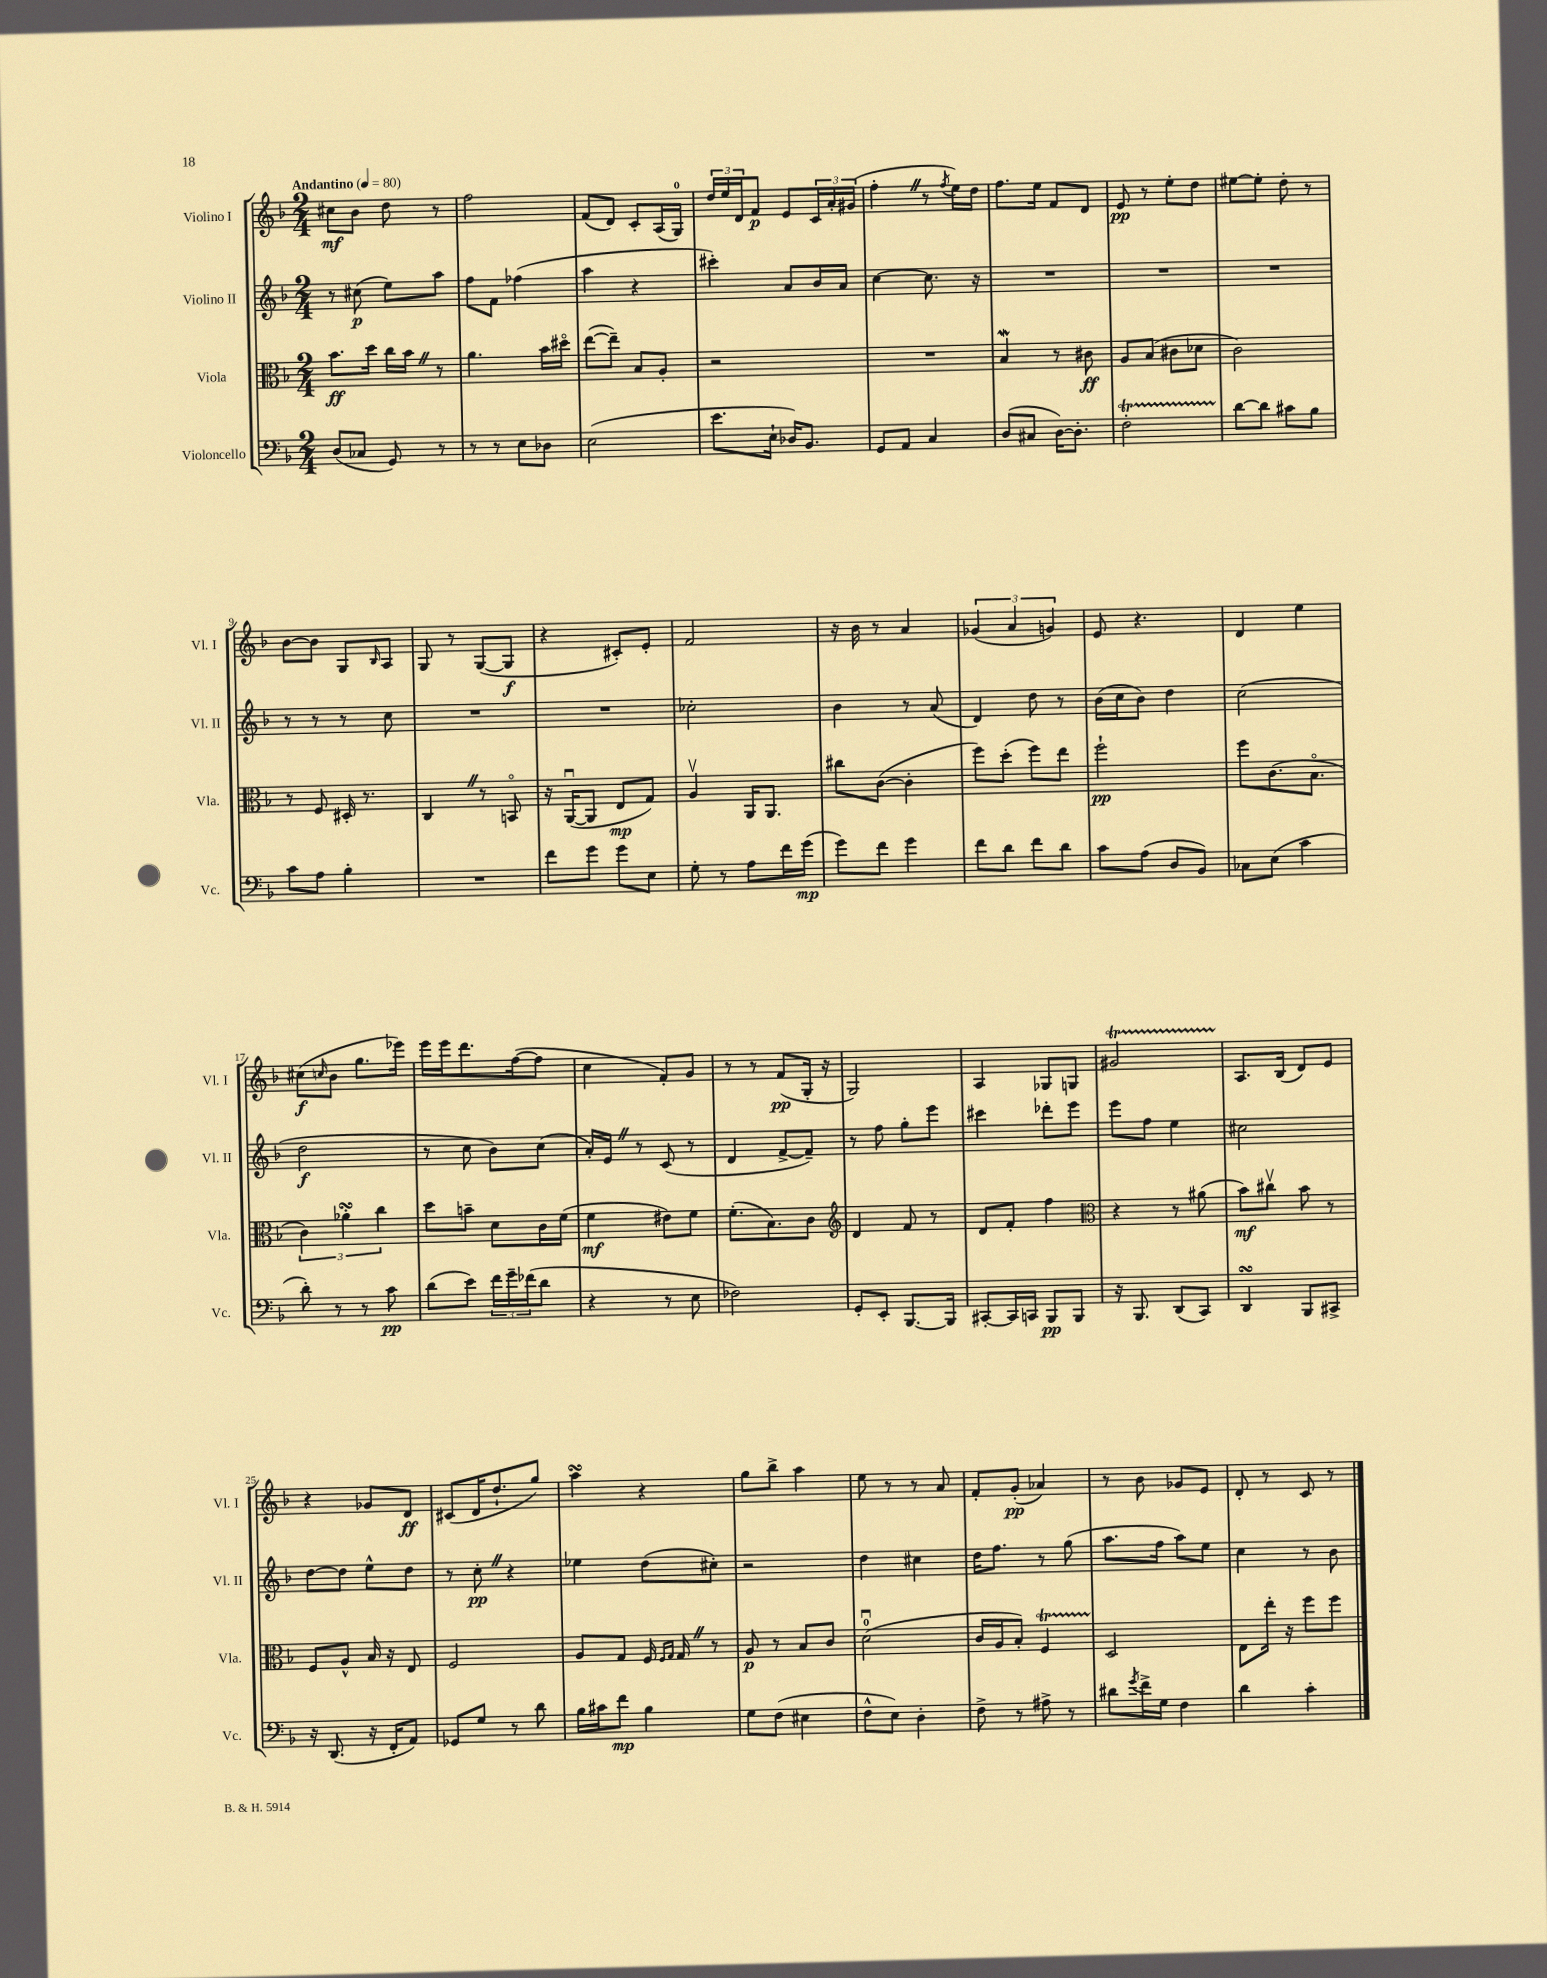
<<
\new StaffGroup <<
\new Staff = "s0" \with { instrumentName = "Violino I" shortInstrumentName = "Vl. I" } {
    \clef treble \key f \major \numericTimeSignature \time 2/4 \tempo "Andantino" 4 = 80
    cis''8\mf bes'8 d''8 r8 |
    f''2 |
    f'8( d'8) c'8-. a16( g16-0) |
    \tuplet 3/2 { d''16 e''16 d'16 } f'8\p e'8 \tuplet 3/2 { c'16 a'16-. gis'16( } |
    f''4-. \once \override BreathingSign.text = \markup { \musicglyph "scripts.caesura.straight" } \breathe r8 \acciaccatura { f''8 } e''16) d''16 |
    f''8. e''16 f'8 d'8 |
    e'8\pp r8 e''8-. d''8 |
    eis''8~ eis''8-. d''8-. r8 |
    bes'8~ bes'8 g8 \grace { bes16 } a8 |
    g8 r8 g8~( g8\f |
    r4 cis'8-.) e'8-. |
    f'2 |
    r16 bes'16 r8 a'4 |
    \tuplet 3/2 { ges'4( a'4 g'4) } |
    e'8 r4. |
    d'4 e''4 |
    cis''8\f( \grace { c''16 } bes'8 g''8. ees'''16) |
    e'''16 e'''16 d'''8. f''16~( f''8 |
    c''4 f'8-.) g'8 |
    r8 r8 f'8\pp( g16-. r16 |
    g2) |
    a4 ges8 g8 |
    gis'2\startTrillSpan |
    a8.\stopTrillSpan bes16( d'8) e'8 |
    r4 ges'8 d'8\ff |
    cis'8( d'16 d''8.-! g''8) |
    a''4\turn r4 |
    g''8 bes''8-> a''4 |
    e''8 r8 r8 a'8 |
    f'8-. g'8-.\pp( aes'4) |
    r8 bes'8 ges'8 e'8 |
    d'8-. r8 c'8 r8 \bar "|." |
}
\new Staff = "s1" \with { instrumentName = "Violino II" shortInstrumentName = "Vl. II" } {
    \clef treble \key f \major \numericTimeSignature \time 2/4
    r8 cis''8\p( e''8) a''8 |
    f''8 f'8 fes''4( |
    a''4 r4 |
    cis'''4-.) a'8 bes'16 a'16 |
    c''4~ c''8. r16 |
    R2 |
    R2 |
    R2 |
    r8 r8 r8 c''8 |
    R2 |
    R2 |
    ces''2-. |
    bes'4 r8 a'8( |
    d'4) d''8 r8 |
    bes'16( c''16 bes'8) d''4 |
    c''2( |
    d''2\f |
    r8 c''8 bes'8) c''8( |
    a'16-.) e'16 \once \override BreathingSign.text = \markup { \musicglyph "scripts.caesura.straight" } \breathe r8 c'8( r8 |
    d'4 f'8~-> f'8--) |
    r8 f''8 g''8-. e'''8 |
    cis'''4 des'''8-. e'''8 |
    e'''8 f''8 e''4 |
    cis''2 |
    d''8~ d''8 e''8-^ d''8 |
    r8 c''8-.\pp \once \override BreathingSign.text = \markup { \musicglyph "scripts.caesura.straight" } \breathe r4 |
    ees''4 d''8( cis''8-.) |
    r2 |
    d''4 cis''4 |
    d''16 f''8. r8 g''8( |
    a''8. f''16 a''8) e''8 |
    c''4 r8 bes'8 \bar "|." |
}
\new Staff = "s2" \with { instrumentName = "Viola" shortInstrumentName = "Vla." } {
    \clef alto \key f \major \numericTimeSignature \time 2/4
    bes'8.\ff d''16 c''16 bes'16 \once \override BreathingSign.text = \markup { \musicglyph "scripts.caesura.straight" } \breathe r8 |
    a'4. bes'16 dis''16\flageolet |
    e''8~( e''8--) bes8 a8-. |
    r2 |
    R2 |
    bes4\mordent r8 cis'8\ff |
    a8 bes8( cis'8 des'8 |
    c'2) |
    r8 f8 dis16-. r8. |
    c4 \once \override BreathingSign.text = \markup { \musicglyph "scripts.caesura.straight" } \breathe r8 b,8\flageolet |
    r16 a,16~\downbow( a,8 e8\mp g8) |
    a4\upbow a,16 a,8. |
    cis''8 c'8~( c'4-. |
    f''8) d''8-.( f''8) e''8 |
    f''2-!\pp |
    f''8 c'8.( bes8.\flageolet |
    \tuplet 3/2 { c'4) aes'4-.\turn c''4 } |
    d''8 b'8-- d'8 c'16 f'16( |
    f'4\mf eis'8) f'8 |
    f'8.-.( bes8.) c'8 |
    \clef treble d'4 f'8 r8 |
    d'8 f'8-. f''4 |
    \clef alto r4 r8 ais'8( |
    bes'8\mf) cis''8\upbow bes'8 r8 |
    f8 a8-^ bes16 r16 e8 |
    f2 |
    a8 g8 f16 \grace { f16 g16 } g16 \once \override BreathingSign.text = \markup { \musicglyph "scripts.caesura.straight" } \breathe r8 |
    a8\p r8 bes8 c'8 |
    d'2-0\downbow( |
    c'16 a16 bes8-.) f4\startTrillSpan |
    d2\stopTrillSpan |
    e8 e''16-. r16 f''8 f''8 \bar "|." |
}
\new Staff = "s3" \with { instrumentName = "Violoncello" shortInstrumentName = "Vc." } {
    \clef bass \key f \major \numericTimeSignature \time 2/4
    d8( ces8 g,8) r8 |
    r8 r8 e8 des8 |
    e2( |
    e'8. e16-! des16) bes,8. |
    g,8 a,8 c4 |
    d8( cis8 d16~) d8.-. |
    f2-.\startTrillSpan |
    d'8~\stopTrillSpan d'8 cis'8 bes8 |
    c'8 a8 bes4-. |
    R2 |
    f'8 g'8 g'8 e8 |
    g8-. r8 a8 f'16 g'16\mp( |
    g'8) f'8 g'4 |
    f'8 d'8 f'8 d'8 |
    c'8 a8( d8 bes,8) |
    ces8 e8( c'4 |
    d'8-.) r8 r8 c'8\pp |
    d'8( e'8) \tuplet 3/2 { f'16 g'16-- fes'16( } d'8 |
    r4 r8 e8 |
    fes2) |
    g,8-. e,8-. bes,,8.~ bes,,16 |
    cis,8~-. cis,16 c,16 bes,,8\pp bes,,8 |
    r16 bes,,8. d,8( c,8) |
    d,4\turn bes,,8 cis,8-> |
    r16 d,8.( r16 f,16-. a,8) |
    ges,8 g8 r8 d'8 |
    bes16 cis'16 f'8\mp bes4 |
    g8 f8( eis4 |
    f8-^ e8) d4-. |
    f8-> r8 ais8-> r8 |
    dis'8 \acciaccatura { g'8 } f'16-> g16 f4 |
    d'4 c'4-. \bar "|." |
}
>>
>>
